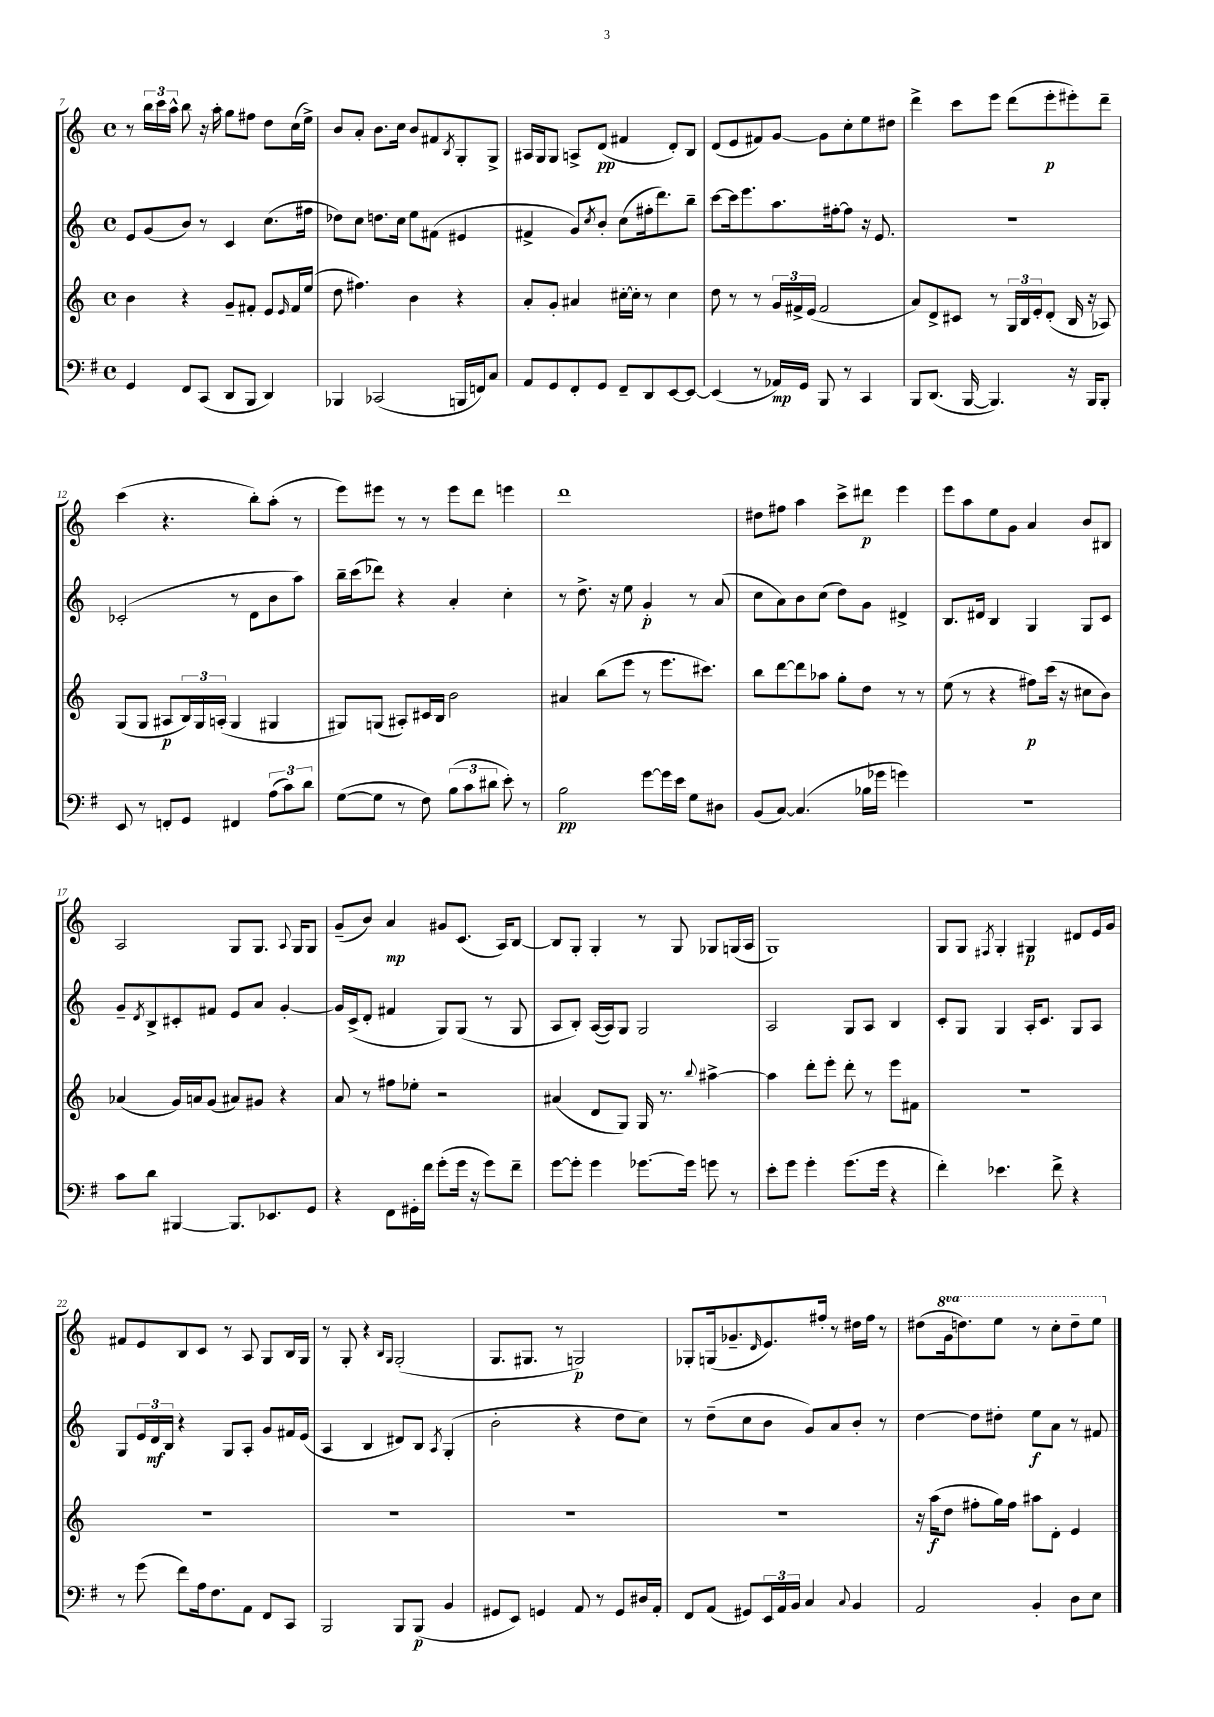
<<
\new StaffGroup <<
\new Staff = "s0" {
    \clef treble \key c \major \defaultTimeSignature \time 4/4 \set Staff.ottavationMarkups = #ottavation-simple-ordinals
    r8 \tuplet 3/2 { b''16 c'''16 a''16-^ } b''8 r16 a''16-. g''8 fis''8 d''8 c''16( e''16->) |
    b'8 a'8-. b'8. c''16 b'8 fis'8 \acciaccatura { b8 } g8-. g8-> |
    ais16 g16 g8 a8-> d'8\pp( fis'4 d'8-.) b8 |
    d'8( e'8 fis'8) g'8~ g'8 c''8-. e''8 dis''8 |
    d'''4-> c'''8 e'''8 d'''8( e'''8-.\p eis'''8-.) d'''8-- |
    c'''4( r4. b''8-.) a''8-.( r8 |
    e'''8) eis'''8 r8 r8 eis'''8 d'''8 e'''4 |
    d'''1 |
    dis''8 fis''8 a''4 c'''8-> dis'''8\p e'''4 |
    e'''8 a''8 e''8 g'8 a'4 b'8 bis8 |
    a2 g8 g8. \appoggiatura { a8 } g16 g8 |
    g'8--( b'8) a'4\mp gis'8 c'8.( a16) b8~ |
    b8 g8-. g4-. r8 g8 ges8 g16( a16 |
    g1) |
    g8 g8 \acciaccatura { fis8 } g4-. gis4\p dis'8 e'16 g'16 |
    fis'8 e'8 b8 c'8 r8 a8 g8 b16 g16 |
    r8 g8-. r4 \grace { b16 g16 } g2-.( |
    g8. gis8. r8 g2\p) |
    ges8-. g16( ges'8.-- \grace { d'16 } e'8.) fis''16-. r8 dis''16 fis''16 r8 |
    dis''8( \ottava #1 g''16 d'''!8.) e'''8 r8 c'''8-. d'''8-- e'''8 \ottava #0 \bar "|." |
}
\new Staff = "s1" {
    \clef treble \key c \major \defaultTimeSignature \time 4/4
    e'8 g'8( b'8) r8 c'4 c''8.( fis''16 |
    des''8) c''8 d''8. c''16 e''8 fis'8( eis'4 |
    fis'4-> g'8) \acciaccatura { c''8 } b'8-. c''8( fis''16-. d'''8.) b''8-- |
    c'''8~ c'''16 e'''8. a''8. fis''16~-. fis''8 r16 e'8. |
    R1 |
    ces'2-.( r8 d'8 b'8 a''8) |
    b''16-- c'''16( des'''8) r4 a'4-. c''4-. |
    r8 d''8.-> r16 e''8 g'4-.\p r8 a'8( |
    c''8 a'8) b'8 c''8( d''8) g'8 dis'4-> |
    b8. dis'16 b4 g4 g8 c'8 |
    g'8-- \acciaccatura { d'8 } b8-> cis'8-. fis'8 e'8 a'8 g'4~-. |
    g'16 c'16->( d'8-. fis'4 g8) g8( r8 g8 |
    a8 b8-.) a16~( a16) g8 g2 |
    a2 g8 a8 b4 |
    c'8-. g8 g4 a16-. c'8. g8 a8 |
    g8 \tuplet 3/2 { e'16 d'16\mf b16 } r4 g8 a8-. g'8 fis'16 e'16( |
    a4 b4 dis'8) b8 \acciaccatura { a8 } g4-.( |
    b'2-. r4 d''8 c''8) |
    r8 d''8--( c''8 b'8 g'8) a'8 b'8-. r8 |
    d''4~ d''8 dis''8-. e''8\f a'8 r8 fis'8 \bar "|." |
}
\new Staff = "s2" {
    \clef treble \key c \major \defaultTimeSignature \time 4/4
    b'4 r4 g'8-- fis'8-. e'8 \grace { e'16 } fis'16 e''16( |
    d''8 fis''4.) b'4 r4 |
    a'8-. g'8-. ais'4 cis''16~-. cis''16-. r8 cis''4 |
    d''8 r8 r8 \tuplet 3/2 { g'16 fis'16-> e'16( } fis'2 |
    a'8) d'8-> cis'8 r8 \tuplet 3/2 { g16 b16 e'16-. } d'8-.( b16 r16 aes8) |
    g8( g8 ais8\p \tuplet 3/2 { b16) g16 a16-.( } g4 gis4 |
    gis8) g8( ais8-.) cis'16 b16 b'2 |
    ais'4 b''8( e'''8 r8 e'''8. cis'''8.) |
    b''8 d'''8~ d'''8 aes''8 g''8-. d''8 r8 r8 |
    e''8( r8 r4 fis''8\p) c'''16( r16 cis''8 b'8) |
    aes'4( g'16) a'16 g'8( ais'8) gis'8 r4 |
    a'8 r8 fis''8 ees''8-. r2 |
    ais'4( d'8 g8) g16 r8. \appoggiatura { b''8 } ais''4~-> |
    ais''4 d'''8-. e'''8-. d'''8-. r8 e'''8 fis'8 |
    r1 |
    R1 |
    R1 |
    R1 |
    R1 |
    r16 a''16\f( d''8 fis''8-. g''16) fis''16 ais''8 d'8-. e'4 \bar "|." |
}
\new Staff = "s3" {
    \clef bass \key g \major \defaultTimeSignature \time 4/4
    g,4 fis,8 c,8( d,8 b,,8 d,4) |
    bes,,4 ces,2( b,,16 f,16) c8 |
    a,8 g,8 fis,8-. g,8 fis,8-- d,8 e,8~ e,8~ |
    e,4( r8 aes,16\mp) g,16 b,,8 r8 c,4 |
    b,,8 d,8.( b,,16~ b,,4.) r16 b,,16 b,,8-. |
    e,8 r8 f,8-. g,8 fis,4 \tuplet 3/2 { a8( c'8) d'8 } |
    g8~( g8 r8 fis8) \tuplet 3/2 { b8( c'8 dis'8 } e'8-.) r8 |
    b2\pp g'8~ g'16 e'16 g8 dis8 |
    b,8( c8~) c4.( bes16 ges'16 g'4) |
    R1 |
    c'8 d'8 bis,,4~ bis,,8. ees,8. g,8 |
    r4 fis,8 gis,16-. fis'16 g'8-.( g'16 r16 g'8) fis'8-- |
    g'8~ g'8-. g'4 ges'8.~ ges'16 g'8 r8 |
    e'8-. g'8 g'4-. g'8.( g'16 r4 |
    fis'4-.) ees'4. fis'8-> r4 |
    r8 g'8( fis'8) a16 fis8. a,8 fis,8 c,8 |
    b,,2 b,,8 b,,8\p( b,4 |
    gis,8 e,8) g,4 a,8 r8 g,8 dis16 a,16-. |
    fis,8 a,8( gis,8) \tuplet 3/2 { e,16 a,16 b,16 } c4 \appoggiatura { c8 } b,4 |
    a,2 b,4-. d8 e8 \bar "|." |
}
>>
>>
\layout { \context { \Score currentBarNumber = #7 } }
